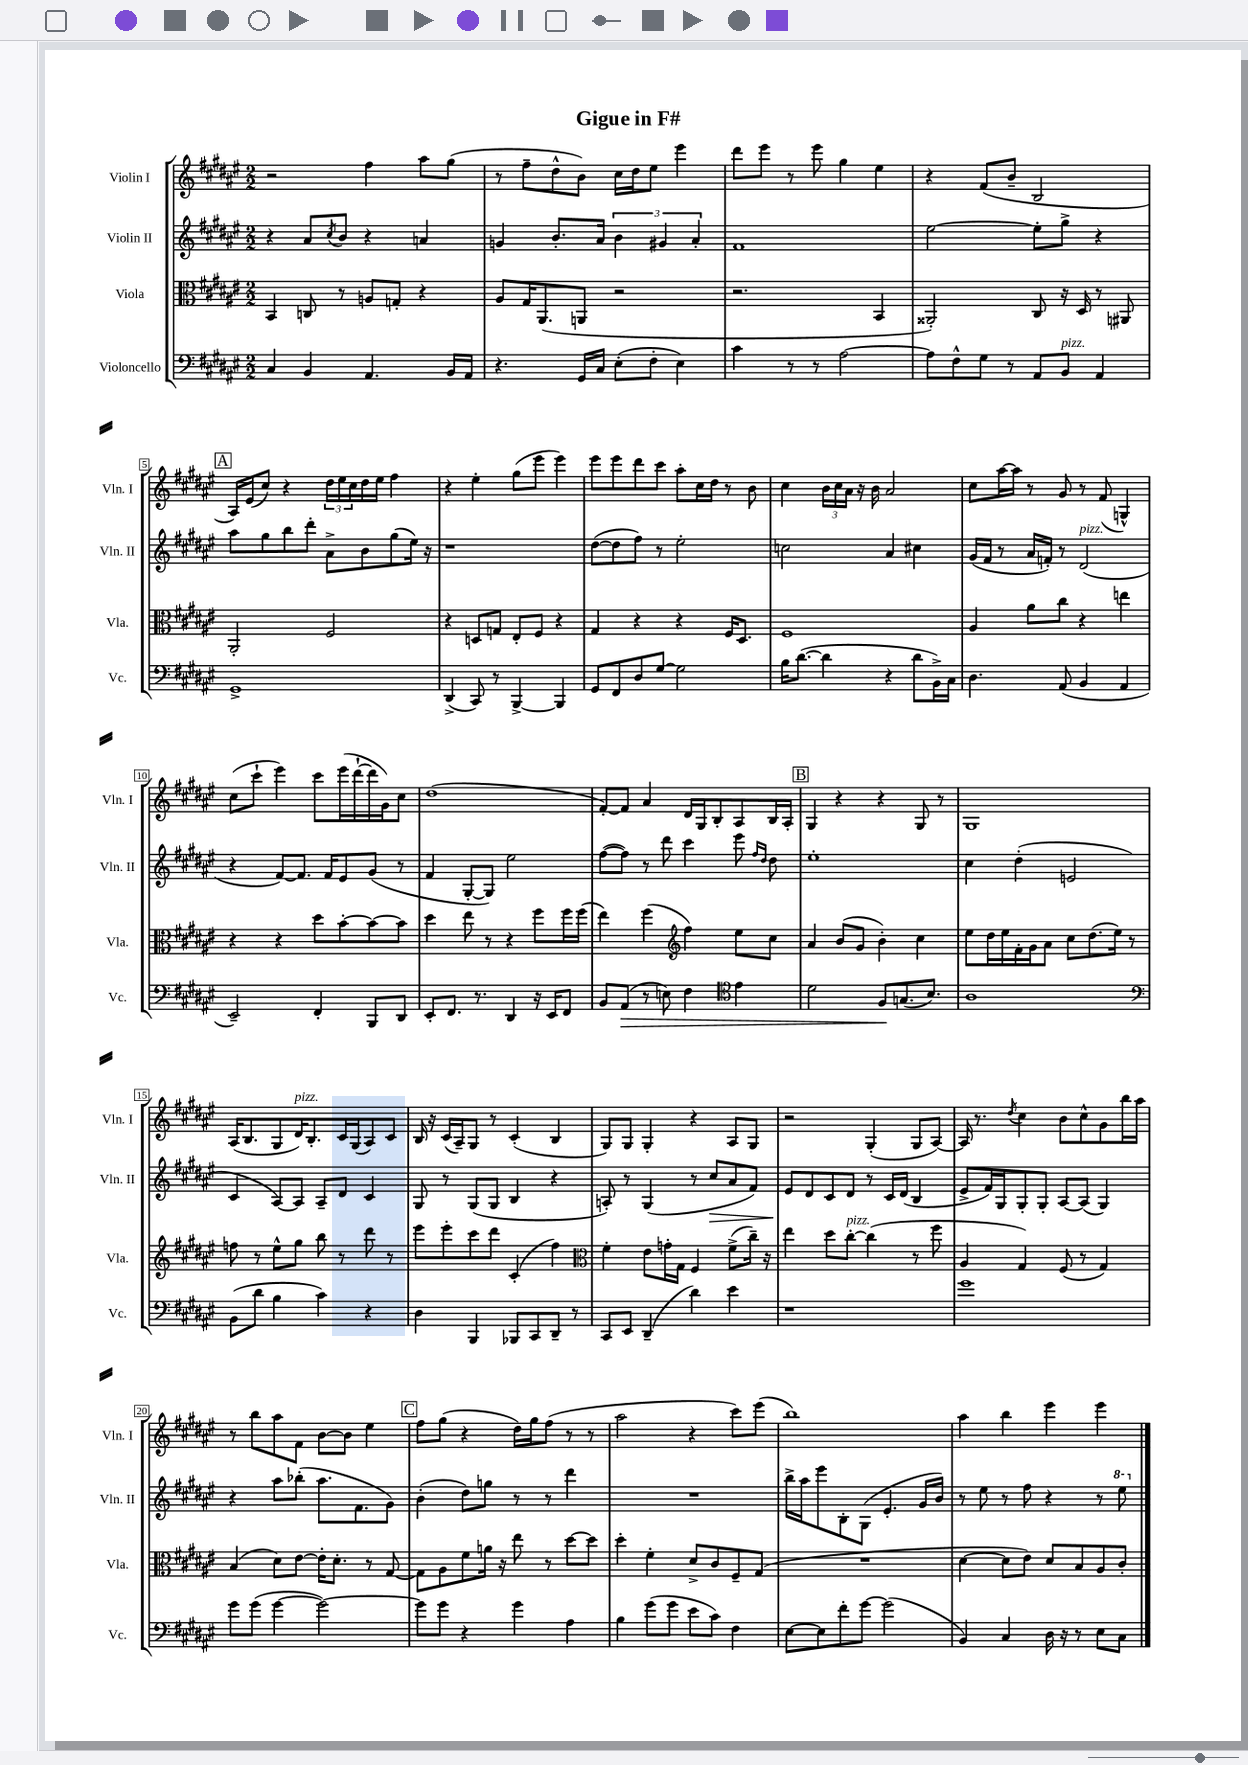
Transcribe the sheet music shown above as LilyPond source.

\header { title = "Gigue in F#" }
<<
\new StaffGroup <<
\new Staff = "s0" \with { instrumentName = "Violin I" shortInstrumentName = "Vln. I" } {
    \clef treble \key fis \major \numericTimeSignature \time 2/2
    r2 fis''4 ais''8 gis''8( |
    r8 fis''8-- dis''8-^ b'8) cis''16 dis''16 eis''8 eis'''4 |
    dis'''8 eis'''8 r8 eis'''8 gis''4 eis''4 |
    r4 fis'8( b'8-- b2 |
    \mark \markup { \box "A" } ais16) eis'16( cis''8) r4 \tuplet 3/2 { dis''16 eis''16 cis''16 } dis''16 eis''16 fis''4 |
    r4 eis''4-. gis''8( eis'''8 eis'''4) |
    eis'''8 eis'''8 dis'''8 cis'''8 ais''8-. cis''16 dis''16 r8 b'8 |
    cis''4 \tuplet 3/2 { b'16 cis''16 ais'16 } r16 b'16 ais'2 |
    cis''8 ais''16~ ais''16 r8 gis'8 r8 fis'8( g4-^) |
    cis''8( cis'''8-! eis'''4) cis'''8 eis'''16( dis'''16~-! dis'''16 gis'16) cis''8 |
    dis''1( |
    fis'8~-.) fis'8 ais'4 dis'16 gis16 b8-. ais8 b16 ais16-. |
    \mark \markup { \box "B" } gis4 r4 r4 gis8 r8 |
    gis1 |
    ais16( b8. gis8 dis'16^\markup { \italic "pizz." }) b8.-. cis'16 gis16( ais8) cis'8 |
    b16 r16 cis'16( ais16--) gis8 r8 cis'4-.( b4 |
    gis8) gis8 gis4-. r4 ais8 gis8 |
    r2 gis4-.( gis8 ais8~) |
    ais16 r8. \acciaccatura { dis''8 } cis''4 b'8 cis''8-^ gis'8 b''16 ais''16 |
    r8 b''8 ais''8 fis'8 b'8~ b'8 eis''4 |
    \mark \markup { \box "C" } fis''8 gis''8( r4 dis''16) gis''16 fis''8( r8 r8 |
    ais''2 r4 cis'''8) eis'''8( |
    b''1) |
    ais''4 b''4 eis'''4 eis'''4 \bar "|." |
}
\new Staff = "s1" \with { instrumentName = "Violin II" shortInstrumentName = "Vln. II" } {
    \clef treble \key fis \major \numericTimeSignature \time 2/2
    r4 ais'8 \acciaccatura { cis''8 } b'8 r4 a'4 |
    g'4 b'8.-. ais'16 \tuplet 3/2 { b'4 gis'4 ais'4-. } |
    fis'1 |
    eis''2~ eis''8-. gis''8-> r4 |
    \mark \markup { \box "A" } ais''8 gis''8 b''8 dis'''8-. ais'8-> b'8 gis''8( eis''16) r16 |
    r1 |
    dis''8~( dis''8 fis''8) r8 eis''2-. |
    c''2 ais'4 cis''4 |
    gis'16( fis'16 r8 ais'16 f'16-.) r8 dis'2^\markup { \italic "pizz." }( |
    r4 fis'8~) fis'8. fis'16 eis'8 gis'8( r8 |
    fis'4 gis8~-. gis8) eis''2 |
    fis''8~( fis''8) r8 dis'''8 cis'''4 eis'''8 \grace { fis''16 dis''16 } dis''8 |
    \mark \markup { \box "B" } eis''1-. |
    cis''4 dis''4-.( e'2 |
    cis'4 ais8~) ais8 ais8-- dis'8 cis'4 |
    gis8 r8 gis8( gis8 b4 r4 |
    a8-.) r8 gis4( r8 cis''8\> ais'8 fis'8) |
    eis'8\! dis'8 cis'8 dis'8 r8 cis'16 dis'16( b4 |
    eis'8-> fis'16) gis16 gis8-. gis8-. ais8~ ais8( gis4) |
    r4 ais''8 bes''8-.( ais''8. fis'8. gis'8) |
    \mark \markup { \box "C" } b'4-.( dis''8) g''8 r8 r8 dis'''4 |
    R1 |
    b''16-> ais''16 eis'''8 b8-. gis8( eis'4.-. gis'16 b'16) |
    r8 eis''8 r8 fis''8 r4 r8 \ottava #1 eis'''8 \ottava #0 \bar "|." |
}
\new Staff = "s2" \with { instrumentName = "Viola" shortInstrumentName = "Vla." } {
    \clef alto \key fis \major \numericTimeSignature \time 2/2
    b,4 c8 r8 a8 g8-. r4 |
    ais8 gis16 ais,8.( a,8 r2 |
    r2. b,4 |
    aisis,2-.) cis8 r16 dis16 r8 ais,8 |
    \mark \markup { \box "A" } ais,2-. fis2 |
    r4 d8 g8 eis8-. fis8 r4 |
    gis4 r4 r4 fis16 dis8. |
    fis1 |
    ais4 ais'8 cis''8 r4 e''4 |
    r4 r4 dis''8 b'8~-. b'8~ b'8 |
    dis''4 eis''8 r8 r4 fis''8 fis''16 fis''16( |
    eis''4) fis''4( \clef treble fis''4) eis''8 cis''8 |
    \mark \markup { \box "B" } ais'4 b'8( gis'8 b'4-.) cis''4 |
    eis''8 dis''16 eis''16 fis'16-. gis'16 ais'8 cis''8 dis''8.( eis''16) r8 |
    f''8 r8 eis''8-^ gis''8 b''8 r8 dis'''8 r8 |
    eis'''8 eis'''8-. cis'''8 dis'''8 cis'4-.( fis''4) |
    \clef alto fis'4-. eis'8 g'16-. gis16 fis4 fis'8->( cis''16--) r16 |
    eis''4 dis''8 cis''8~-.^\markup { \italic "pizz." } cis''4( r8 fis''8 |
    ais4 gis4) fis8( r8 gis4) |
    b4( dis'8) eis'8~ eis'16-. dis'8.-. r8 gis8~ |
    \mark \markup { \box "C" } gis8 ais8 fis'8 a'16 r16 eis''8 r8 dis''8~ dis''8 |
    dis''4-. fis'4-. dis'8-> cis'8 fis8-- gis8( |
    R1 |
    dis'4~ dis'8 eis'8) dis'8 b8 ais8 cis'8-. \bar "|." |
}
\new Staff = "s3" \with { instrumentName = "Violoncello" shortInstrumentName = "Vc." } {
    \clef bass \key fis \major \numericTimeSignature \time 2/2
    cis4 b,4 ais,4. b,16 ais,16 |
    r4. gis,16 cis16 eis8-.( fis8-. eis4) |
    cis'4 r8 r8 ais2~ |
    ais8 fis8-^ gis8 r8 ais,8 b,8^\markup { \italic "pizz." } ais,4 |
    \mark \markup { \box "A" } gis,1-> |
    dis,4->( cis,8) r8 b,,4~-> b,,4 |
    gis,8 fis,8 dis8 gis8~ gis2 |
    b16 dis'8.~( dis'4 r4 dis'8 b,16->) cis16 |
    dis4. ais,8( b,4 ais,4 |
    eis,2--) fis,4-. b,,8 dis,8 |
    eis,8-. fis,8. r8. dis,4 r16 eis,16 fis,8 |
    b,8 ais,8\>( r8 e8) fis4 \clef tenor eis'4 |
    \mark \markup { \box "B" } dis'2 fis8\! g8.( b8.) |
    ais1 |
    \clef bass b,8( dis'8 b4 cis'4) r4 |
    dis4 b,,4 bes,,8 cis,8 dis,8-- r8 |
    cis,8 eis,8 dis,4--( dis'4) eis'4 |
    r1 |
    gis'1 |
    gis'8 gis'8( gis'4~ gis'2~) |
    \mark \markup { \box "C" } gis'8 gis'8 r4 gis'4 ais4 |
    b4 gis'8( gis'8 eis'8 cis'8) fis4 |
    eis8~ eis8 fis'8-. gis'8~ gis'2( |
    b,4) cis4 dis16 r16 r8 eis8 cis8 \bar "|." |
}
>>
>>
\layout { \context { \Score \override BarNumber.stencil = #(make-stencil-boxer 0.1 0.3 ly:text-interface::print) } }
